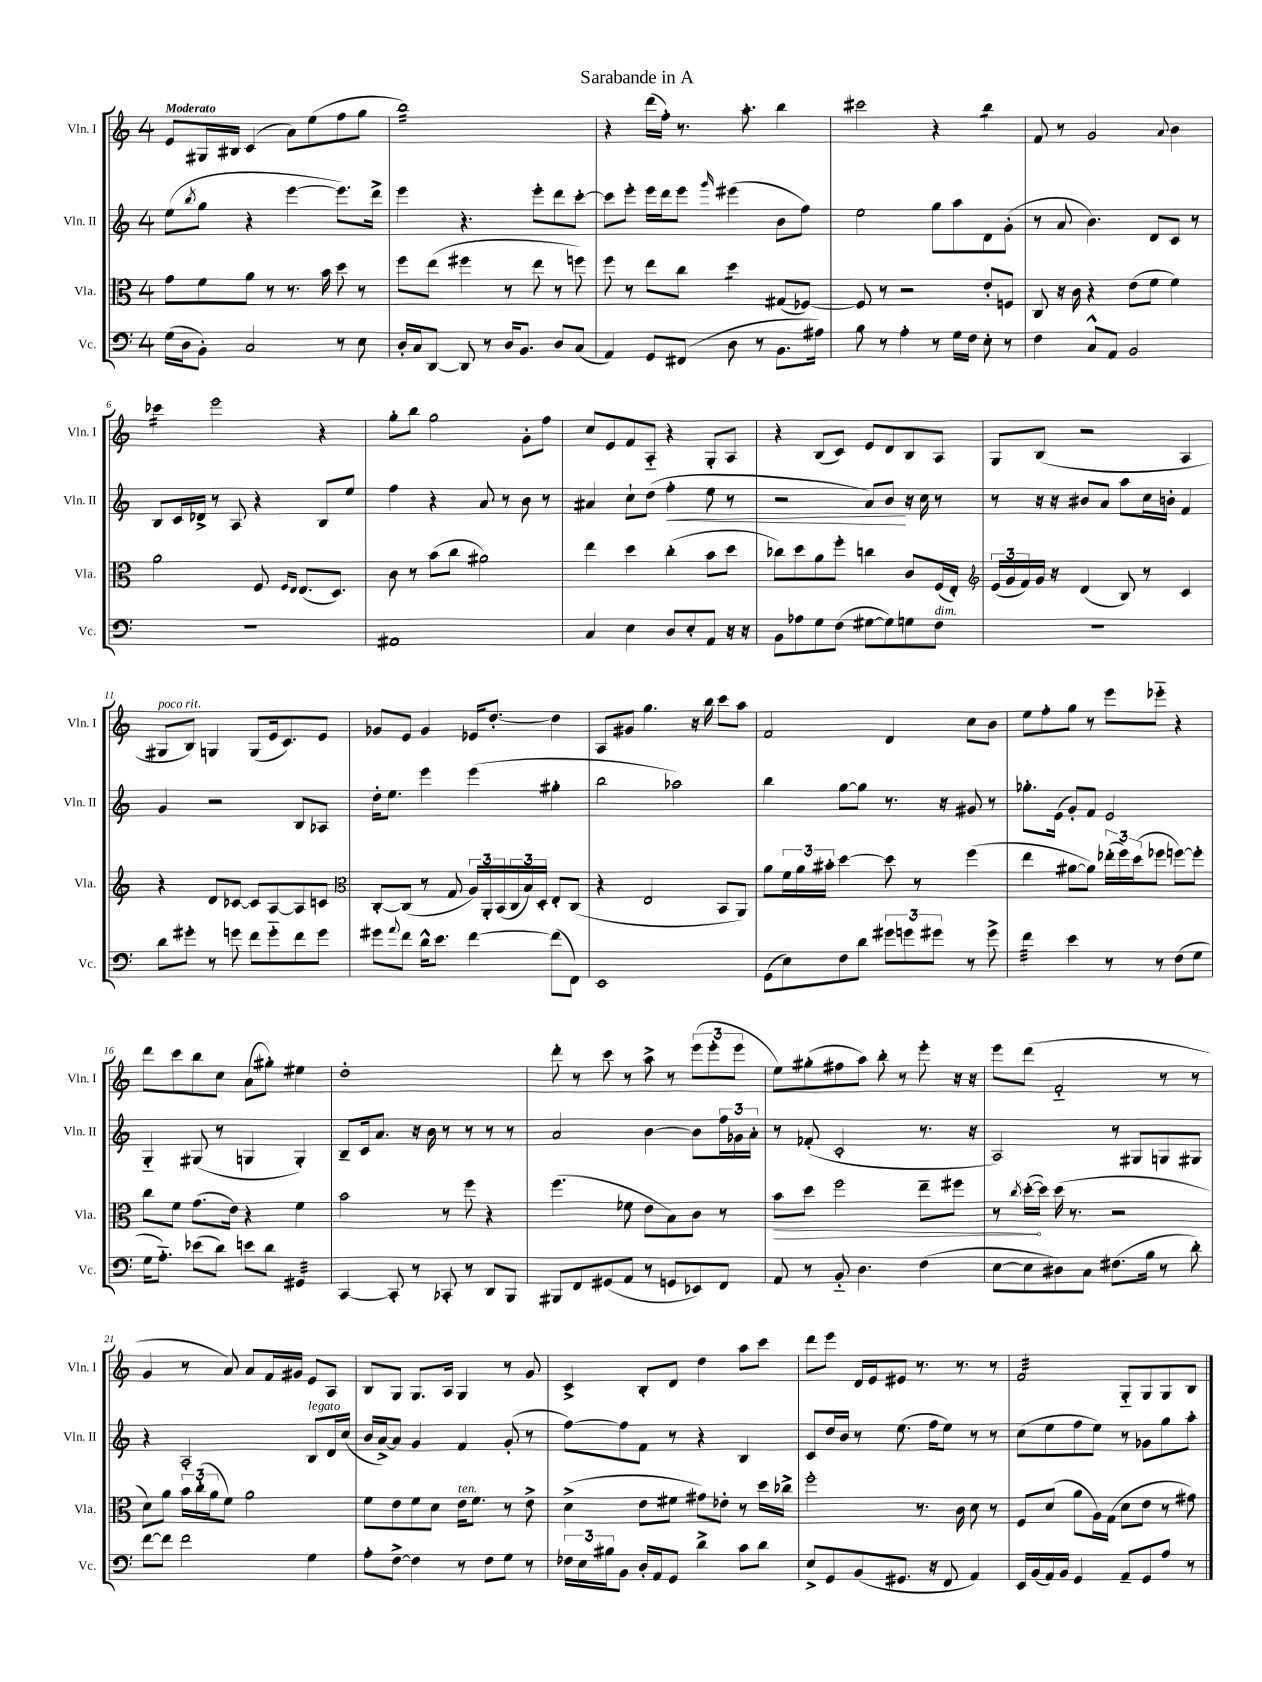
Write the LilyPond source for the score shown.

\header { title = "Sarabande in A" }
<<
\new StaffGroup <<
\new Staff = "s0" \with { instrumentName = "Vln. I" shortInstrumentName = "Vln. I" } {
    \clef treble \key c \major \once \override Staff.TimeSignature.style = #'single-digit \time 4/4 \tempo "Moderato"
    e'8 gis16 bis16 c'4( a'8) e''8( f''8 g''8 |
    b''1:16) |
    r4 d'''16( f''16-.) r8. a''8.-. b''4 |
    cis'''2 r4 b''4:8 |
    f'8 r8 g'2 \appoggiatura { a'8 } b'4 |
    ces'''4:16 e'''2 r4 |
    g''8-. b''8 g''2 g'8-. f''8 |
    c''8 e'8 f'8 a8-_ r4 g8-. a8 |
    r4 b8( c'8) e'8 d'8 b8 a8 |
    g8 b8( r2 a4 |
    gis8^\markup { \italic "poco rit." } b8) g4 g8( e'16 c'8.) e'8 |
    ges'8 e'8 ges'4 ees'16 d''8.~-. d''4 |
    a8 gis'8 g''4. r16 b''16 c'''8 a''8 |
    f'2 d'4 c''8 b'8 |
    e''8 f''8-. g''8 r8 e'''8 ees'''8-_ r4 |
    d'''8 c'''8 b''8 c''8 a'8( gis''8-.) eis''4 |
    d''1-. |
    d'''8-. r8 c'''8 r8 a''8-> r8 \tuplet 3/2 { e'''8( e'''8-. e'''8 } |
    e''8) gis''8-.( fis''8 a''8) b''8-. r8 e'''8-. r16 r16 |
    e'''8 d'''8( f'2-_ r8 r8 |
    g'4 r8 a'8) a'8 f'16 gis'16 e'8 a8 |
    b8 g8 g8. a16 g4 r8 g'8 |
    c'4-> b8-. d'8 d''4 a''8 c'''8 |
    d'''8 e'''8 d'16 e'16 eis'8 r8. r8. r8 |
    f'2:32 g8-_ g8 g8 b8 \bar "|." |
}
\new Staff = "s1" \with { instrumentName = "Vln. II" shortInstrumentName = "Vln. II" } {
    \clef treble \key c \major \once \override Staff.TimeSignature.style = #'single-digit \time 4/4
    e''8( \acciaccatura { b''8 } g''8 r4 e'''4~ e'''8.) d'''16-> |
    e'''4 r4. e'''8-. d'''8 c'''8~-. |
    c'''8 e'''8-. e'''16 d'''16 e'''8 \grace { g'''16 } eis'''4( b'8 f''8) |
    e''2 g''8 a''8 d'8 g'8-.( |
    r8 a'8 b'4.) d'8 c'8 r8 |
    b8 c'16 des'16-> r8 a8 r4 b8 e''8 |
    f''4 r4 a'8 r8 b'8 r8 |
    ais'4 c''8-! d''8( f''4-.\< e''8 r8 |
    r2 a'8) b'8\! r16 c''16 r8 |
    r8 r16 r16 bis'8 a'8 a''8 c''16 b'16-. f'4 |
    g'4 r2 b8 aes8 |
    d''16-. e''8. e'''4 e'''4( gis''4-. |
    b''2 aes''2) |
    b''4 g''8~ g''8 r8. r16 gis'8 r8 |
    ges''8.-. e'16( g'8-.) f'8 e'2 |
    g4-_ gis8( r8 g4 g4-.) |
    b8-- c'16 a'8. r16 b'16 r8 r8 r8 r8 |
    a'2 b'4~ b'8 \tuplet 3/2 { f''16 ges'16 a'16-. } |
    r8 fes'8-.( c'2-. r8. r16 |
    a2) r8 gis8 g8 gis8 |
    r4 a2-. b8^\markup { \italic "legato" } d'16 c''16( |
    b'16 a'16~->) a'8 g'4 f'4 g'8-.( r8 |
    f''8~) f''8 f'8 r8 r4 b4 |
    c'8 d''16 b'16 r8 e''8.( f''16 e''8) r8 r8 |
    c''8( e''8 f''8 e''8) r8 ges'8 g''8 a''8-. \bar "|." |
}
\new Staff = "s2" \with { instrumentName = "Vla." shortInstrumentName = "Vla." } {
    \clef alto \key c \major \once \override Staff.TimeSignature.style = #'single-digit \time 4/4
    g'8 f'8 a'8 r8 r8. b'16 d''8 r8 |
    f''8 e''8( fis''4 r8 e''8 r8 f''8) |
    f''8 r8 e''8 c''8 d''4:8 gis8( fes8~) |
    fes8 r8 r2 e'8-. f8 |
    c8 r16 c'16 r4 e'8( f'8 f'4) |
    a'2 f8 \grace { f16 e16 } e8.( d8.) |
    c'8 r8 b'8( c''8 ais'2) |
    e''4 d''4 c''4-.( b'8 d''8 |
    ces''8) d''8 a'8 f''8-. c''4 c'8 f16( e16-.) |
    \clef treble \tuplet 3/2 { e'16( g'16 f'16) } g'16 r16 d'4( b8) r8 c'4 |
    r4 d'8 ces'8~ ces'8 a8~ a8 c'8 |
    \clef alto c8~-. c8( r8 g8 \tuplet 3/2 { a16) a,16-. b,16( } \tuplet 3/2 { c16 b16) d16-. } e8-. c8( |
    r4 e2 b,8 a,8) |
    a'8 \tuplet 3/2 { f'16 a'16 bis'16-. } d''4~ d''8 r8 f''4( |
    e''4 ais'8~ ais'8) \tuplet 3/2 { ees''16-.( f''16) d''16( } fes''8 f''8~) f''8-. |
    c''8 f'8 g'8.( e'16) r4 f'4 |
    b'2 r8 f''8 r4 |
    f''4.( fes'8 e'8 b8) c'8 r8 |
    \once \override Hairpin.circled-tip = ##t b'8\> d''8 f''2 e''8-- fis''8 |
    r8 \acciaccatura { c''8 } d''16~-.\!( d''16) d''16( r8. r2 |
    d'8) a'8 \tuplet 3/2 { b'16 c''16-.( a'16 } f'8) a'2 |
    f'8 e'8 f'8 d'8 e'16^\markup { \italic "ten." } f'8. r8 e'8-> |
    d'4->( e'8 fis'8 gis'8) ees'8-. r8 d''16 ces''16-> |
    f''2-. r8. c'16 d'8 r8 |
    f8 d'8( a'8 a16) g16( d'8 e'8 r8 gis'8) \bar "|." |
}
\new Staff = "s3" \with { instrumentName = "Vc." shortInstrumentName = "Vc." } {
    \clef bass \key c \major \once \override Staff.TimeSignature.style = #'single-digit \time 4/4
    g16( d16 b,8-.) c2 r8 e8 |
    d16-. c16 d,8~ d,8 r8 d16 b,8. d8 c8( |
    a,4) g,8 fis,8( d8 r8 b,8. ais16) |
    b8 r8 a4-. r8 g16 f16 e8-. r8 |
    f4 c8-^ a,8 b,2 |
    R1 |
    ais,1 |
    c4 e4 d8 e8-. a,8 r16 r16 |
    b,8 aes8 g8 f8( gis8~ gis8) g8 f8^\markup { \italic "dim." } |
    r1 |
    d'8 gis'8-. r8 g'8 f'8 g'8-_ f'8 g'8 |
    gis'8 \appoggiatura { a'8 } f'8 d'16-^ e'8. f'4~ f'8( f,8) |
    e,1 |
    g,8( e8) f8 d'8 \tuplet 3/2 { gis'8 g'8 gis'8 } r8 gis'8-> |
    f'4:32 e'4 r8 r8 f8( g8 |
    g16 a8.-_) ees'8( d'8) e'8 d'8 gis,4:32 |
    c,4~ c,8-. r8 ces,8-. r8 d,8 b,,8 |
    bis,,8 f,8 gis,8( a,8 r8 g,8 ees,8) f,8 |
    a,8 r8 b,8-_ d4. f4( |
    e8~ e8 dis8) c8 fis8.( b16 r8 d'8-.) |
    f'8~ f'8 f'2 g4 |
    a8-. f8~-> f4 r8 f8 g8 r8 |
    \tuplet 3/2 { fes16 e16 bis16 } b,8 d16-. a,16 g,8 d'4-> c'8 d'8 |
    e8-> g,8 b,8( gis,8. r16 f,8 a,4) |
    e,16 b,16( a,16) b,16 g,4 a,8-- g,8 a8 r8 \bar "|." |
}
>>
>>
